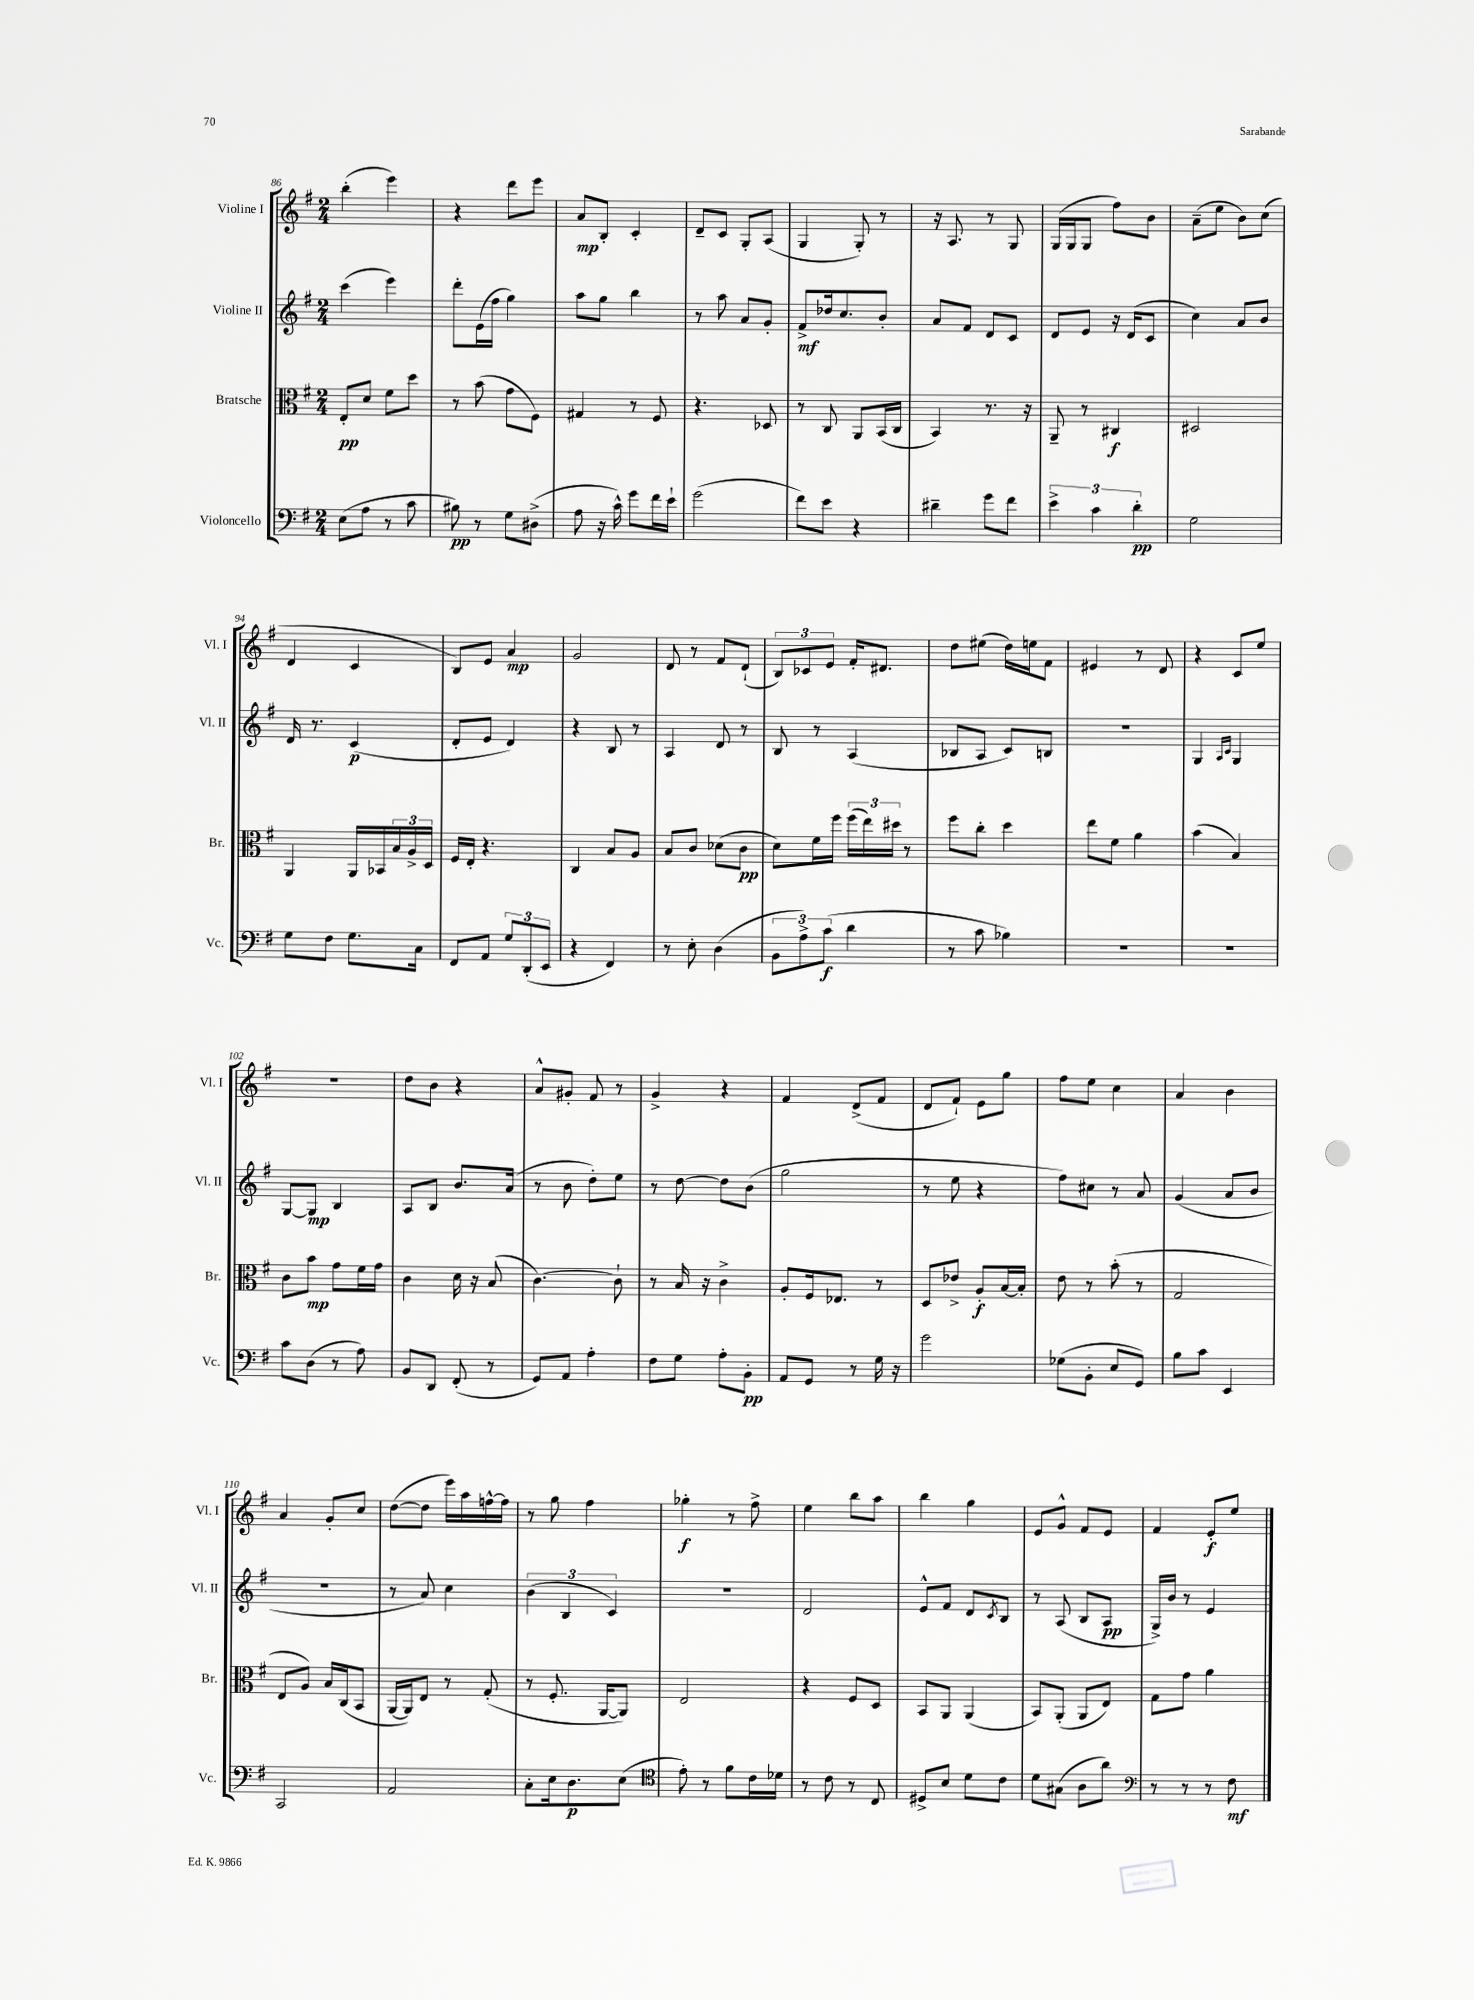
<<
\new StaffGroup <<
\new Staff = "s0" \with { instrumentName = "Violine I" shortInstrumentName = "Vl. I" } {
    \clef treble \key g \major \numericTimeSignature \time 2/4
    b''4-.( e'''4) |
    r4 d'''8 e'''8 |
    a'8\mp b8-. c'4-. |
    d'8-- c'8 g8-. a8( |
    g4 g8-.) r8 |
    r16 a8. r8 g8 |
    g16( g16 g8 fis''8) b'8 |
    a'8--( e''8 b'8) c''8( |
    d'4 c'4 |
    b8) e'8 a'4\mp |
    g'2 |
    d'8 r8 fis'8 d'8-!( |
    \tuplet 3/2 { b8) ces'8 e'8 } fis'16-. dis'8. |
    d''8 eis''8( d''16) e''16 fis'8 |
    eis'4 r8 d'8 |
    r4 c'8 e''8 |
    r2 |
    d''8 b'8 r4 |
    a'8-^ gis'8-. fis'8 r8 |
    g'4-> r4 |
    fis'4 d'8->( fis'8 |
    d'8 fis'8-!) e'8 g''8 |
    fis''8 e''8 c''4 |
    a'4 b'4 |
    a'4 g'8-. c''8 |
    d''8~( d''8 e'''16) a''16 f''16~-^ f''16 |
    r8 g''8 fis''4 |
    ges''4-.\f r8 fis''8-> |
    e''4 b''8 a''8 |
    b''4 g''4 |
    e'8 g'8-^ fis'8 e'8 |
    fis'4 e'8-.\f e''8 \bar "|." |
}
\new Staff = "s1" \with { instrumentName = "Violine II" shortInstrumentName = "Vl. II" } {
    \clef treble \key g \major \numericTimeSignature \time 2/4
    c'''4( e'''4) |
    d'''8-. e'16( fis''16 g''4) |
    a''8 g''8 b''4 |
    r8 a''8 a'8 g'8-. |
    fis'8->\mf des''16 c''8. b'8-. |
    a'8 fis'8 d'8 c'8 |
    d'8 e'8 r16 d'16( c'8 |
    c''4) a'8 b'8 |
    d'16 r8. c'4\p( |
    d'8-. e'8 d'4) |
    r4 b8 r8 |
    a4 d'8 r8 |
    b8 r8 a4( |
    bes8 a8 c'8) b8 |
    R2 |
    g4 \grace { a16 c'16 } g4 |
    g8~ g8\mp b4 |
    a8 b8 b'8. a'16( |
    r8 b'8 d''8-.) e''8 |
    r8 d''8~ d''8 b'8( |
    g''2 |
    r8 e''8 r4 |
    fis''8) cis''8 r8 a'8 |
    g'4( a'8 b'8 |
    R2 |
    r8 a'8) c''4 |
    \tuplet 3/2 { b'4( b4 c'4) } |
    r2 |
    d'2 |
    e'8-^ fis'8 d'8 \acciaccatura { c'8 } b8 |
    r8 a8( b8 a8\pp |
    g16->) b'16 r8 e'4 \bar "|." |
}
\new Staff = "s2" \with { instrumentName = "Bratsche" shortInstrumentName = "Br." } {
    \clef alto \key g \major \numericTimeSignature \time 2/4
    e8-.\pp d'8 fis'8 d''8 |
    r8 b'8( g'8 fis8) |
    gis4 r8 fis8 |
    r4. des8 |
    r8 c8 a,8 b,16( c16 |
    b,4) r8. r16 |
    a,8-- r8 cis4\f |
    dis2 |
    a,4 a,16 bes,16 \tuplet 3/2 { b16 a16-> d16 } |
    fis16 e16-. r4. |
    c4 b8 a8 |
    b8 c'8 des'8( c'8\pp |
    d'8) fis'16 fis''16 \tuplet 3/2 { fis''16( e''16) dis''16 } r8 |
    fis''8 c''8-. d''4 |
    e''8 fis'8 a'4 |
    b'4( b4) |
    c'8 b'8\mp g'8 fis'16 g'16 |
    c'4 d'16 r16 b8( |
    c'4.~) c'8-! |
    r8 b16 r16 c'4-> |
    a8-. fis16 ees8. r8 |
    d8 ees'8-> a8-.\f b16~ b16-. |
    e'8 r8 b'8-.( r8 |
    g2 |
    e8 a8) b16 c16( b,8 |
    a,16~ a,16) e8 r8 g8-.( |
    r8 fis8.-. a,16~ a,8) |
    e2 |
    r4 fis8 d8 |
    b,8 a,8 a,4( |
    b,8) a,8-.( a,8 e8) |
    g8 g'8 a'4 \bar "|." |
}
\new Staff = "s3" \with { instrumentName = "Violoncello" shortInstrumentName = "Vc." } {
    \clef bass \key g \major \numericTimeSignature \time 2/4
    e8( a8 r8 c'8 |
    bis8\pp) r8 g8 dis8->( |
    a8 r16 c'16-^) g'8 fis'16 e'16-! |
    g'2( |
    fis'8) e'8 r4 |
    dis'4-- g'8 fis'8 |
    \tuplet 3/2 { e'4-> c'4 d'4-.\pp } |
    g2 |
    g8 fis8 g8. c16 |
    fis,8 a,8 \tuplet 3/2 { g8 d,8-.( e,8 } |
    r4 fis,4) |
    r8 e8-. d4( |
    \tuplet 3/2 { b,8 a8->) c'8\f( } d'4 |
    r8 c'8 bes4) |
    R2 |
    R2 |
    c'8 d8( r8 a8) |
    b,8 d,8 fis,8-.( r8 |
    g,8) a,8 a4-. |
    fis8 g8 a8-. b,8-.\pp |
    a,8 g,8 r8 g16 r16 |
    g'2 |
    ges8( b,8-. e8 g,8) |
    b8 c'8 e,4 |
    c,2 |
    a,2 |
    c8-. e16 d8.\p e8( |
    \clef tenor e'8-.) r8 fis'8 c'16 des'16 |
    r8 c'8 r8 c8 |
    dis8-> b8 d'8 c'8 |
    d'8 gis8( a8 a'8) |
    \clef bass r8 r8 r8 fis8\mf \bar "|." |
}
>>
>>
\layout { \context { \Score currentBarNumber = #86 } }
